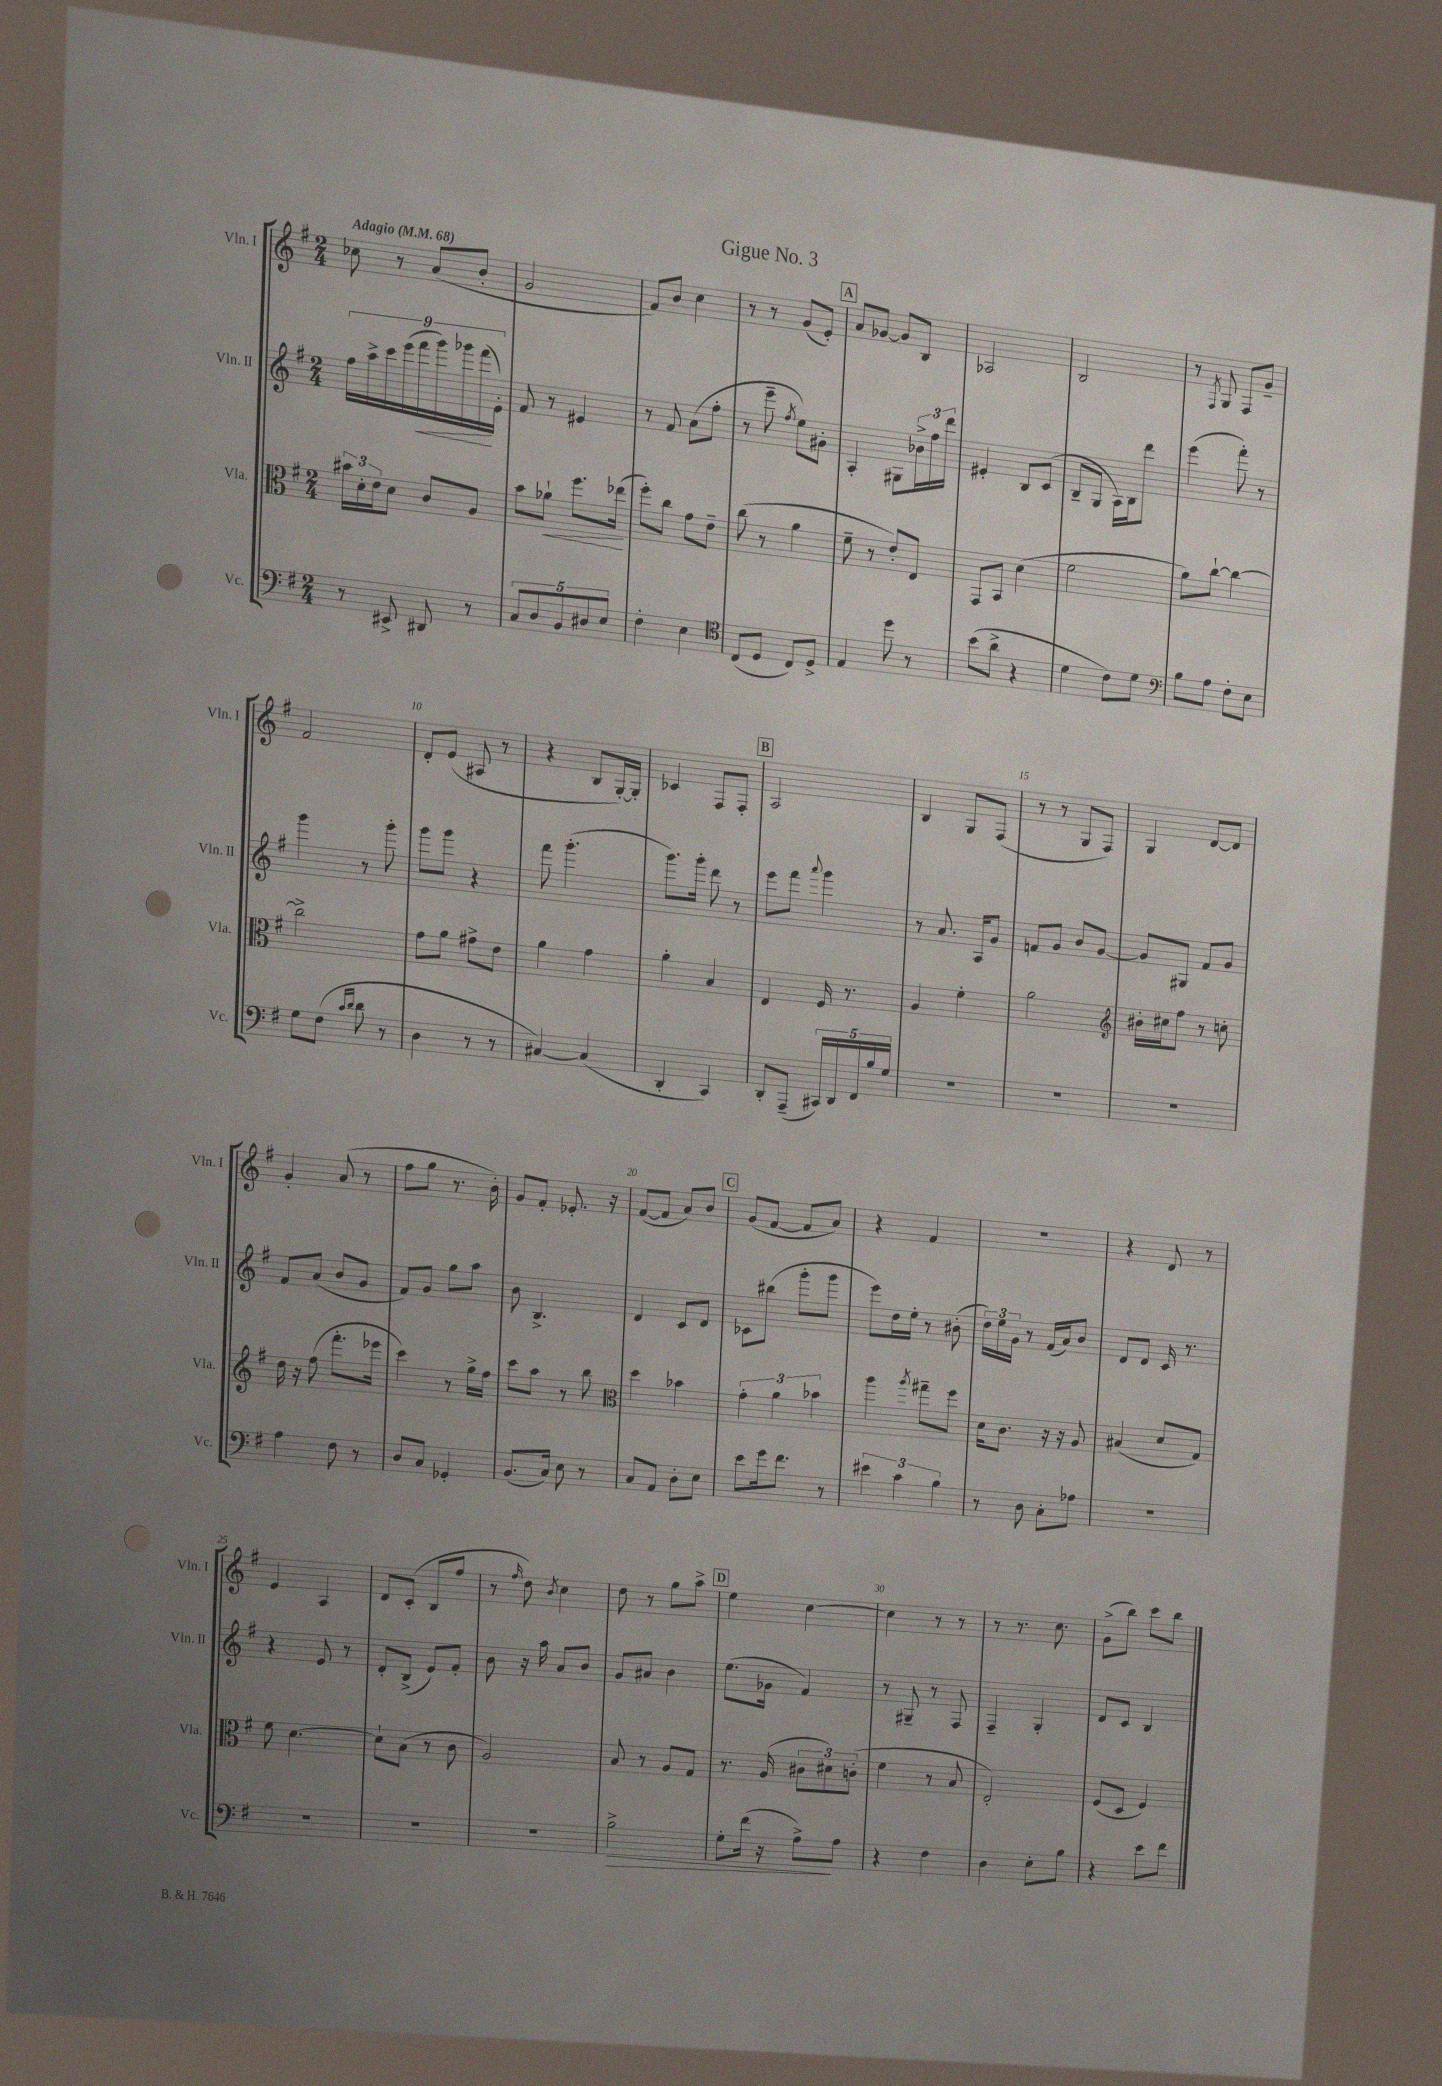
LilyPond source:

\header { title = "Gigue No. 3" }
<<
\new StaffGroup <<
\new Staff = "s0" \with { instrumentName = "Vln. I" shortInstrumentName = "Vln. I" } {
    \clef treble \key g \major \numericTimeSignature \time 2/4 \tempo "Adagio" 4 = 68
    ces''8 r8 a'8( b'8-. |
    g'2 |
    fis'8) b'8 c''4 |
    r8 r8 g'8( e'8-.) |
    \mark \markup { \box "A" } a'8 ges'8~ ges'8 b8 |
    aes2 |
    b2 |
    r8 \acciaccatura { fis8 } g8 fis8 g'8-- |
    fis'2 |
    d'8-. e'8( ais8 r8 |
    r4 b8 g16~-.) g16-. |
    ces'4 fis8 fis8-. |
    \mark \markup { \box "B" } a2 |
    b4 g8 fis8( |
    r8 r8 g8 fis8) |
    g4 d'8~ d'8 |
    g'4-. a'8( r8 |
    fis''8 g''8 r8. b'16-.) |
    g'8 fis'8-. ees'8.-. r16 |
    fis'8~( fis'8 a'8) b'8 |
    \mark \markup { \box "C" } g'8( fis'8~ fis'8 a'8) |
    r4 fis'4 |
    R2 |
    r4 d'8 r8 |
    e'4 a4 |
    d'8 c'8-.( b8 fis''8 |
    r8 \grace { fis''16 } d''8) \acciaccatura { b'8 } c''4 |
    d''8 r8 g''8 a''8-> |
    \mark \markup { \box "D" } e''4 c''4~ |
    c''4 r8 r8 |
    r8 r8. c''8. |
    g'8->( b''8) c'''8 b''8 \bar "|." |
}
\new Staff = "s1" \with { instrumentName = "Vln. II" shortInstrumentName = "Vln. II" } {
    \clef treble \key g \major \numericTimeSignature \time 2/4
    \tuplet 9/8 { fis''16 a''16-> c'''16 e'''16( fis'''16\< g'''16) ges'''16 fis'''16\!( e'16-.) } |
    fis'8 r8 eis'4 |
    r8 fis'8 a'8( fis''8-. |
    r8 e'''8-- \acciaccatura { fis''8 } e''8) gis'8-. |
    \mark \markup { \box "A" } a4-. gis8 \tuplet 3/2 { bes'16-> fis''16 d'''16 } |
    eis'4-. b8 c'8( |
    b8-- g8 a16) b16 d'''8 |
    e'''4( fis'''8-.) r8 |
    g'''4 r8 g'''8-. |
    g'''8 g'''8 r4 |
    fis'''8 g'''4.-.( |
    g'''8.) g'''16-. d'''8 r8 |
    \mark \markup { \box "B" } e'''8 fis'''8 \appoggiatura { a'''8 } g'''4 |
    r8 a'8. a16 g'8 |
    f'8 g'8 b'8 g'8~ |
    g'8 gis8 fis'8 g'8 |
    fis'8 a'8( b'8 g'8 |
    fis'8) g'8 g''8 a''8 |
    b'8 b4.-> |
    d'4 c'8 d'8 |
    \mark \markup { \box "C" } ces'8 bis''8( g'''8-. g'''8 |
    e'''8) d''16 e''16-. r8 bis'8-.( |
    \tuplet 3/2 { d''16) e''16 g'16 } r8 fis'16( a'16) b'8 |
    d'8 d'8 c'16 r8. |
    r4 e'8 r8 |
    d'8-. b8->( e'8) fis'8-. |
    b'8 r16 a''16 a'8 b'8 |
    g'8 ais'8 b'4 |
    \mark \markup { \box "D" } e''8.( ges'16 fis'4) |
    r8 gis8-- r8 fis8 |
    fis4-- g4-. |
    d'8 c'8 b4 \bar "|." |
}
\new Staff = "s2" \with { instrumentName = "Vla." shortInstrumentName = "Vla." } {
    \clef alto \key g \major \numericTimeSignature \time 2/4
    \tuplet 3/2 { bis'16 d'16-. e'16 } d'8 c'8 a8 |
    b'8 aes'8-!\< fis''8. ees''16\!( |
    fis''8-.) c''8 g'8 e'8-- |
    c''8( r8 a'4 |
    \mark \markup { \box "A" } fis'8-- r8 e'8-.) e8 |
    g,8 b,8 d'4( |
    fis'2 |
    a'8) c''8~-! c''4~ |
    c''2-> |
    g'8 a'8 gis'8-> e'8 |
    a'4 g'4 |
    a'4-. b4 |
    \mark \markup { \box "B" } e4 fis16 r8. |
    a4 fis'4-. |
    a'2 |
    \clef treble bis'16-. cis''16 fis''8 r8 c''8-. |
    d''16 r16 fis''8( fis'''8.-. ees'''16 |
    c'''4) r8 g''16-> fis''16 |
    c'''8 a''8 r8 b''8 |
    \clef alto d''4 bes'4 |
    \mark \markup { \box "C" } \tuplet 3/2 { g'4-. a'4 bes'4 } |
    a''4 \acciaccatura { a''8 } gis''8-- fis''8 |
    d'16 c'8. r16 r16 a8 |
    bis4( d'8 g8) |
    fis'8 d'4.~ |
    d'8-! b8( r8 c'8 |
    a2) |
    b8 r8 a8 g8 |
    \mark \markup { \box "D" } r8. a16( \tuplet 3/2 { cis'8 dis'8) c'8-.( } |
    fis'4 r8 b8 |
    e2-.) |
    fis8( d8 fis4) \bar "|." |
}
\new Staff = "s3" \with { instrumentName = "Vc." shortInstrumentName = "Vc." } {
    \clef bass \key g \major \numericTimeSignature \time 2/4
    r8 eis,8-> dis,8 r8 |
    \tuplet 5/4 { c8 d8 b,8 dis8 e8 } |
    fis4-. e4 |
    \clef tenor c8( d8 c8) d8-> |
    \mark \markup { \box "A" } e4 d''8 r8 |
    b'8( a'8-> r4 |
    d'4 c'8) d'8 |
    \clef bass b8 a8 fis8-. e8 |
    g8 fis8( \grace { c'16 d'16 } d'8 r8 |
    d4 r8 r8 |
    cis4~) cis4( |
    d,4-. c,4) |
    \mark \markup { \box "B" } d,8-. a,,8--( \tuplet 5/4 { cis,16) d,16 fis,16 b16 g16 } |
    R2 |
    R2 |
    R2 |
    a4 fis8 r8 |
    d8 c8 ges,4-. |
    b,8.( c16) e8 r8 |
    c8 a,8 d8-. e8 |
    \mark \markup { \box "C" } e'8 g'16 fis'8. r8 |
    \tuplet 3/2 { eis'4 c'4 b4 } |
    r8 d8 c8-. aes8 |
    R2 |
    R2 |
    R2 |
    R2 |
    b2->\> |
    \mark \markup { \box "D" } g8-. fis'16( r16 a8->\!) a8 |
    r4 fis4 |
    d4 e8-. b8 |
    r4 e'8 fis'8 \bar "|." |
}
>>
>>
\layout { \context { \Score \override BarNumber.break-visibility = ##(#f #t #t) barNumberVisibility = #(every-nth-bar-number-visible 5) } }
